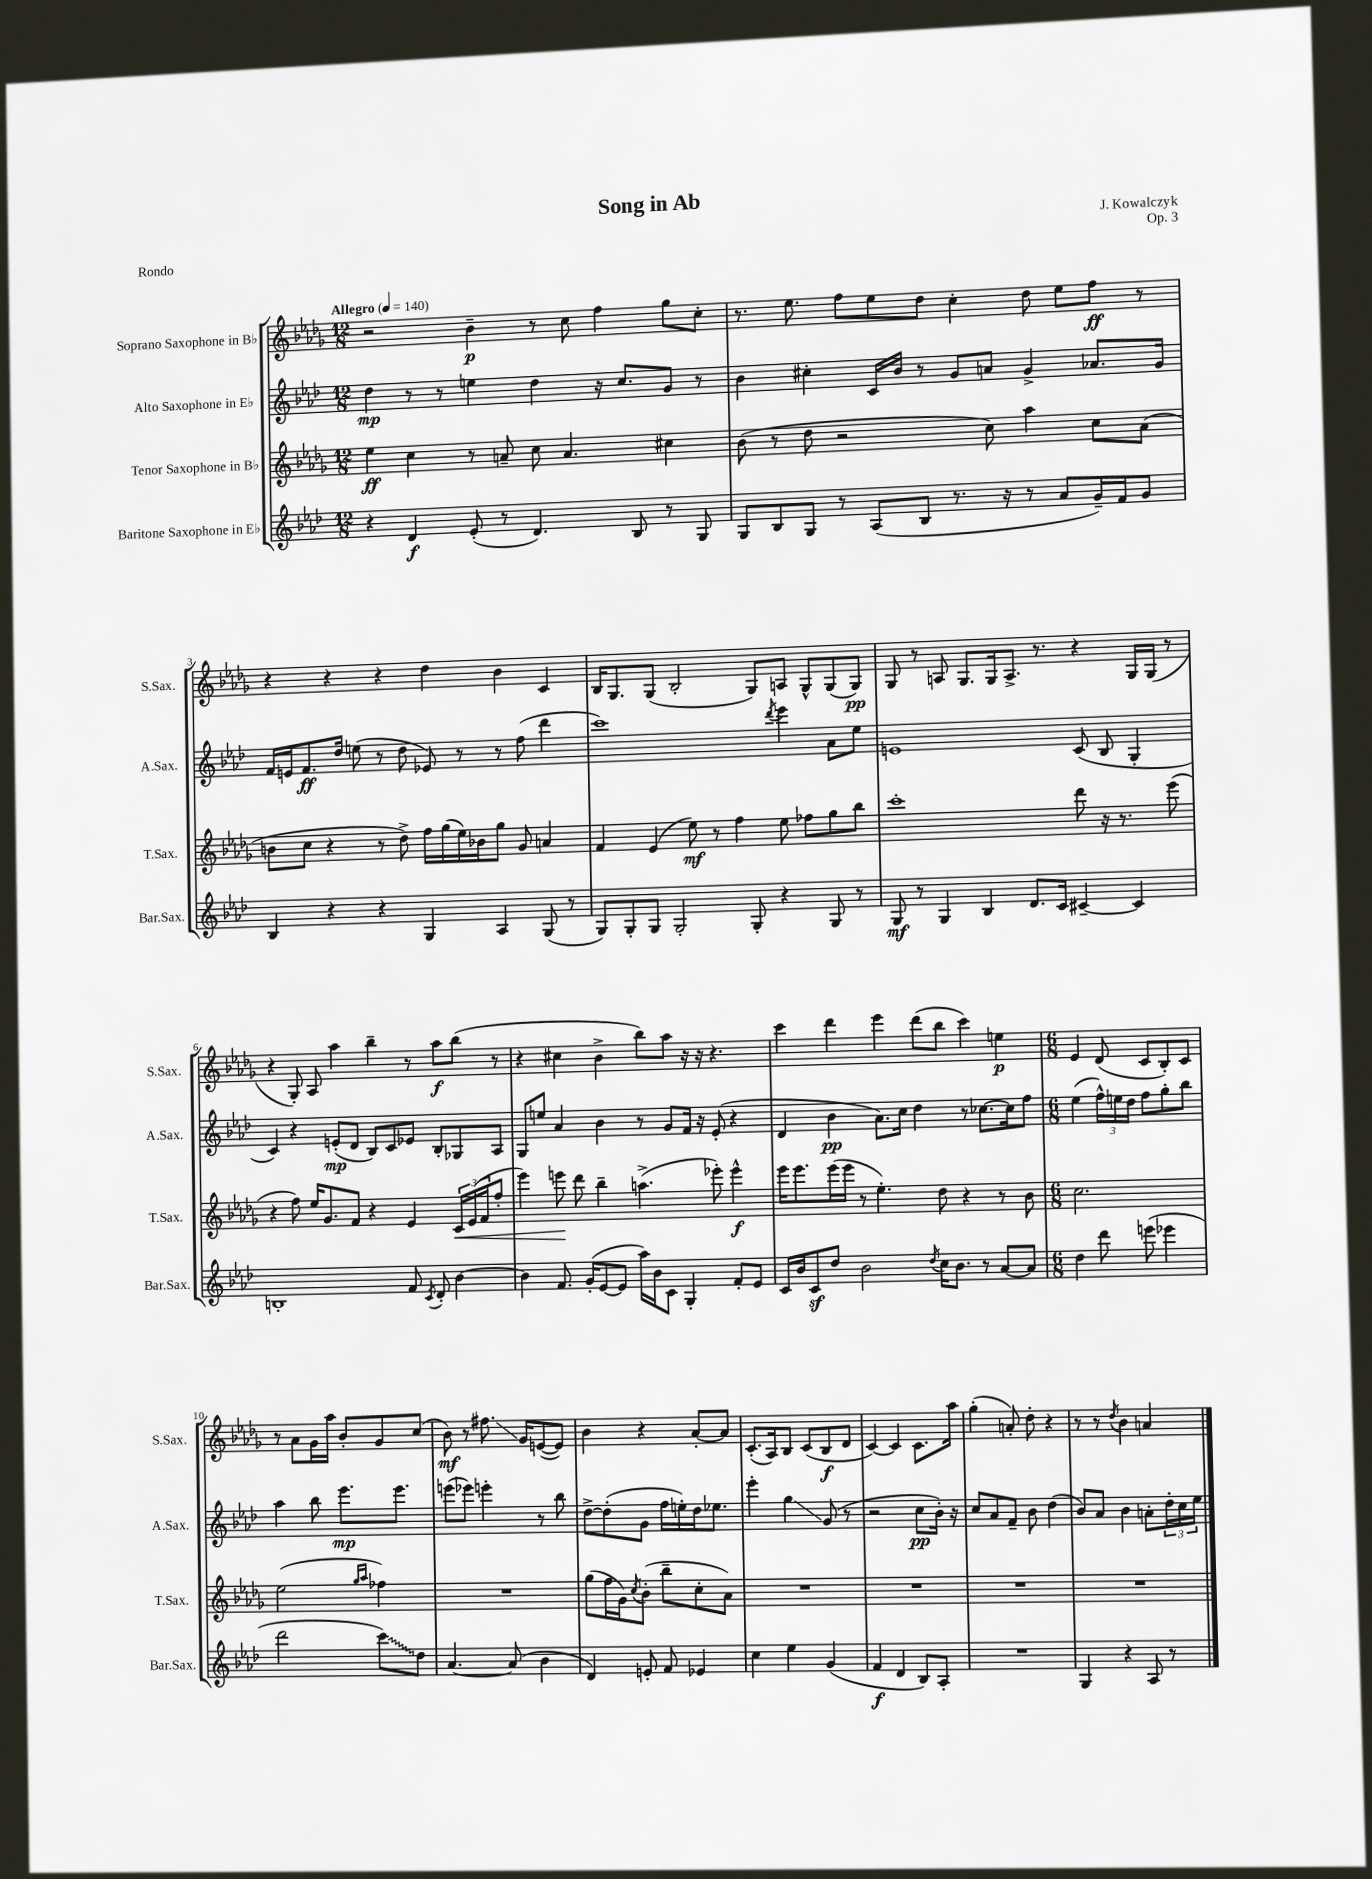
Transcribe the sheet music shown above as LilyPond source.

\header { title = "Song in Ab" composer = "J. Kowalczyk" opus = "Op. 3" piece = "Rondo" }
<<
\new StaffGroup <<
\new Staff = "s0" \with { instrumentName = "Soprano Saxophone in Bb" shortInstrumentName = "S.Sax." } {
    \clef treble \key des \major \numericTimeSignature \time 12/8 \tempo "Allegro" 4 = 140
    r2 bes'4--\p r8 c''8 f''4 ges''8 c''8-. |
    r8. ees''8. f''8 ees''8 des''8 c''4-. des''8 ees''8 f''8\ff r8 |
    r4 r4 r4 des''4 bes'4 c'4 |
    bes16 ges8. ges8( bes2-. ges8) a8 ges8-^ ges8( ges8\pp) |
    ges8 r8 a8 ges8. ges16 a8.-> r8. r4 ges16 ges16( r8 |
    r4 ges8-.) aes8 aes''4 bes''4-- r8 aes''8\f bes''8( r8 |
    r4 cis''4 bes'4-> bes''8) aes''8 r16 r16 r4. |
    c'''4 des'''4 ees'''4 des'''8( bes''8 c'''4) e''4\p |
    \numericTimeSignature \time 6/8 ees'4 des'8( c'8 bes8-.) c'8 |
    r8 aes'8 ges'16 aes''16 bes'8-. ges'8 c''8( |
    bes'8\mf) r8 fis''8.\glissando ges'16 e'8~( e'8) |
    bes'4 r4 aes'8~-. aes'8 |
    c'8.-.( aes16) bes8 c'8( bes8\f des'8 |
    c'4~) c'4 c'8. aes''16 |
    ges''4-.( a'8-.) des''8-. r4 |
    r8 r8 \acciaccatura { des''8 } bes'4 a'4 \bar "|." |
}
\new Staff = "s1" \with { instrumentName = "Alto Saxophone in Eb" shortInstrumentName = "A.Sax." } {
    \clef treble \key aes \major \numericTimeSignature \time 12/8
    des''4\mp r8 r8 e''4 des''4 r16 c''8. g'8 r8 |
    bes'4 cis''4-. c'16 bes'16 r8 g'8 a'8 g'4-> aes'8. g'16 |
    f'16 e'16 f'8.\ff des''16 e''8( r8 des''8 ees'8) r8 r8 f''8( des'''4 |
    c'''1) \acciaccatura { des'''8 } ees'''4 aes'8 ees''8 |
    e'1 c'8( bes8 g4-. |
    c'4) r4 e'8-.\mp( des'8 bes8) c'8 ees'8 bes8-. ges8 aes8 |
    g8 e''8 aes'4 bes'4 r8 g'8 f'16 r16 ees'8-.( r4 |
    des'4 bes'4\pp aes'8.) c''16 des''4 r8 ces''8.~ ces''16 f''8 |
    \numericTimeSignature \time 6/8 ees''4( \tuplet 3/2 { f''16-^) e''16 des''16 } f''8 g''8-. bes''8 |
    aes''4 bes''8 ees'''8.\mp ees'''8. |
    e'''8( ees'''8) e'''4-. r8 bes''8 |
    des''8~-> des''8-.( g'8 f''16 e''16-.) des''16 ees''8. |
    ees'''4-. g''4\glissando g'8( r8 |
    r2 c''8\pp bes'16-.) r16 |
    c''8 aes'8 f'8-- bes'8 des''4( |
    bes'8) aes'8 bes'4 a'8-. \tuplet 3/2 { des''16-. c''16 ees''16 } \bar "|." |
}
\new Staff = "s2" \with { instrumentName = "Tenor Saxophone in Bb" shortInstrumentName = "T.Sax." } {
    \clef treble \key des \major \numericTimeSignature \time 12/8
    ees''4\ff c''4 r8 a'8-- c''8 a'4. cis''4 |
    bes'8( r8 des''8 r2 c''8) aes''4 c''8 aes'8( |
    b'8 c''8 r4 r8 des''8->) f''16 ges''16( ees''16) bes'16 ges''8 ges'8 a'4 |
    f'4 ees'4( ees''8\mf) r8 f''4 ees''8 fes''8 ges''8 bes''8 |
    c'''1-. des'''8 r16 r8. ees'''8( |
    r4 f''8) ees''16 ges'8. f'8 r4 ees'4 \tuplet 3/2 { c'16\< ees'16( f'16 } f''8-. |
    ees'''4) e'''8\! des'''8 bes''4-- a''4.->( ees'''8-.) ees'''4-^\f |
    ees'''16 ees'''8. ees'''16( ees'''16 r8 ees''4.-.) des''8 r4 r8 bes'8 |
    \numericTimeSignature \time 6/8 c''2. |
    ees''2( \grace { ges''16 aes''16 } fes''4) |
    R2. |
    ges''8( f''16 ges'16) \acciaccatura { c''8 } bes'8-.( bes''8-- c''8-. aes'8) |
    R2. |
    R2. |
    R2. |
    R2. \bar "|." |
}
\new Staff = "s3" \with { instrumentName = "Baritone Saxophone in Eb" shortInstrumentName = "Bar.Sax." } {
    \clef treble \key aes \major \numericTimeSignature \time 12/8
    r4 des'4\f ees'8-.( r8 des'4.) bes8 r8 g8 |
    g8 bes8 g8 r8 aes8( bes8 r8. r16 r8 aes'8 g'16--) f'16 g'8 |
    bes4 r4 r4 g4 aes4 g8( r8 |
    g8) g8-. g8 g2-. g8-. r4 g8 r8 |
    g8\mf r8 g4 bes4 des'8. c'16 cis'4~-- cis'4 |
    b1-. f'8 \acciaccatura { c'8 } des'8-. bes'4~ |
    bes'4 f'8. g'16-.( ees'8~ ees'8 aes''16) bes'16 c'8 g4-. f'8-. ees'8 |
    c'16 bes'16 c'8\sf des''8 bes'2 \acciaccatura { des''8 } c''16 bes'8. r8 aes'8~ aes'8 |
    \numericTimeSignature \time 6/8 des''4 des'''8 e'''8( ees'''4 |
    des'''2 \once \override Glissando.style = #'zigzag c'''8\glissando) des''8 |
    aes'4.~ aes'8( bes'4 |
    des'4) e'8-. f'8 ees'4 |
    c''4 ees''4 g'4( |
    f'4\f des'4 bes8) aes8-. |
    R2. |
    g4 r4 aes8 r8 \bar "|." |
}
>>
>>
